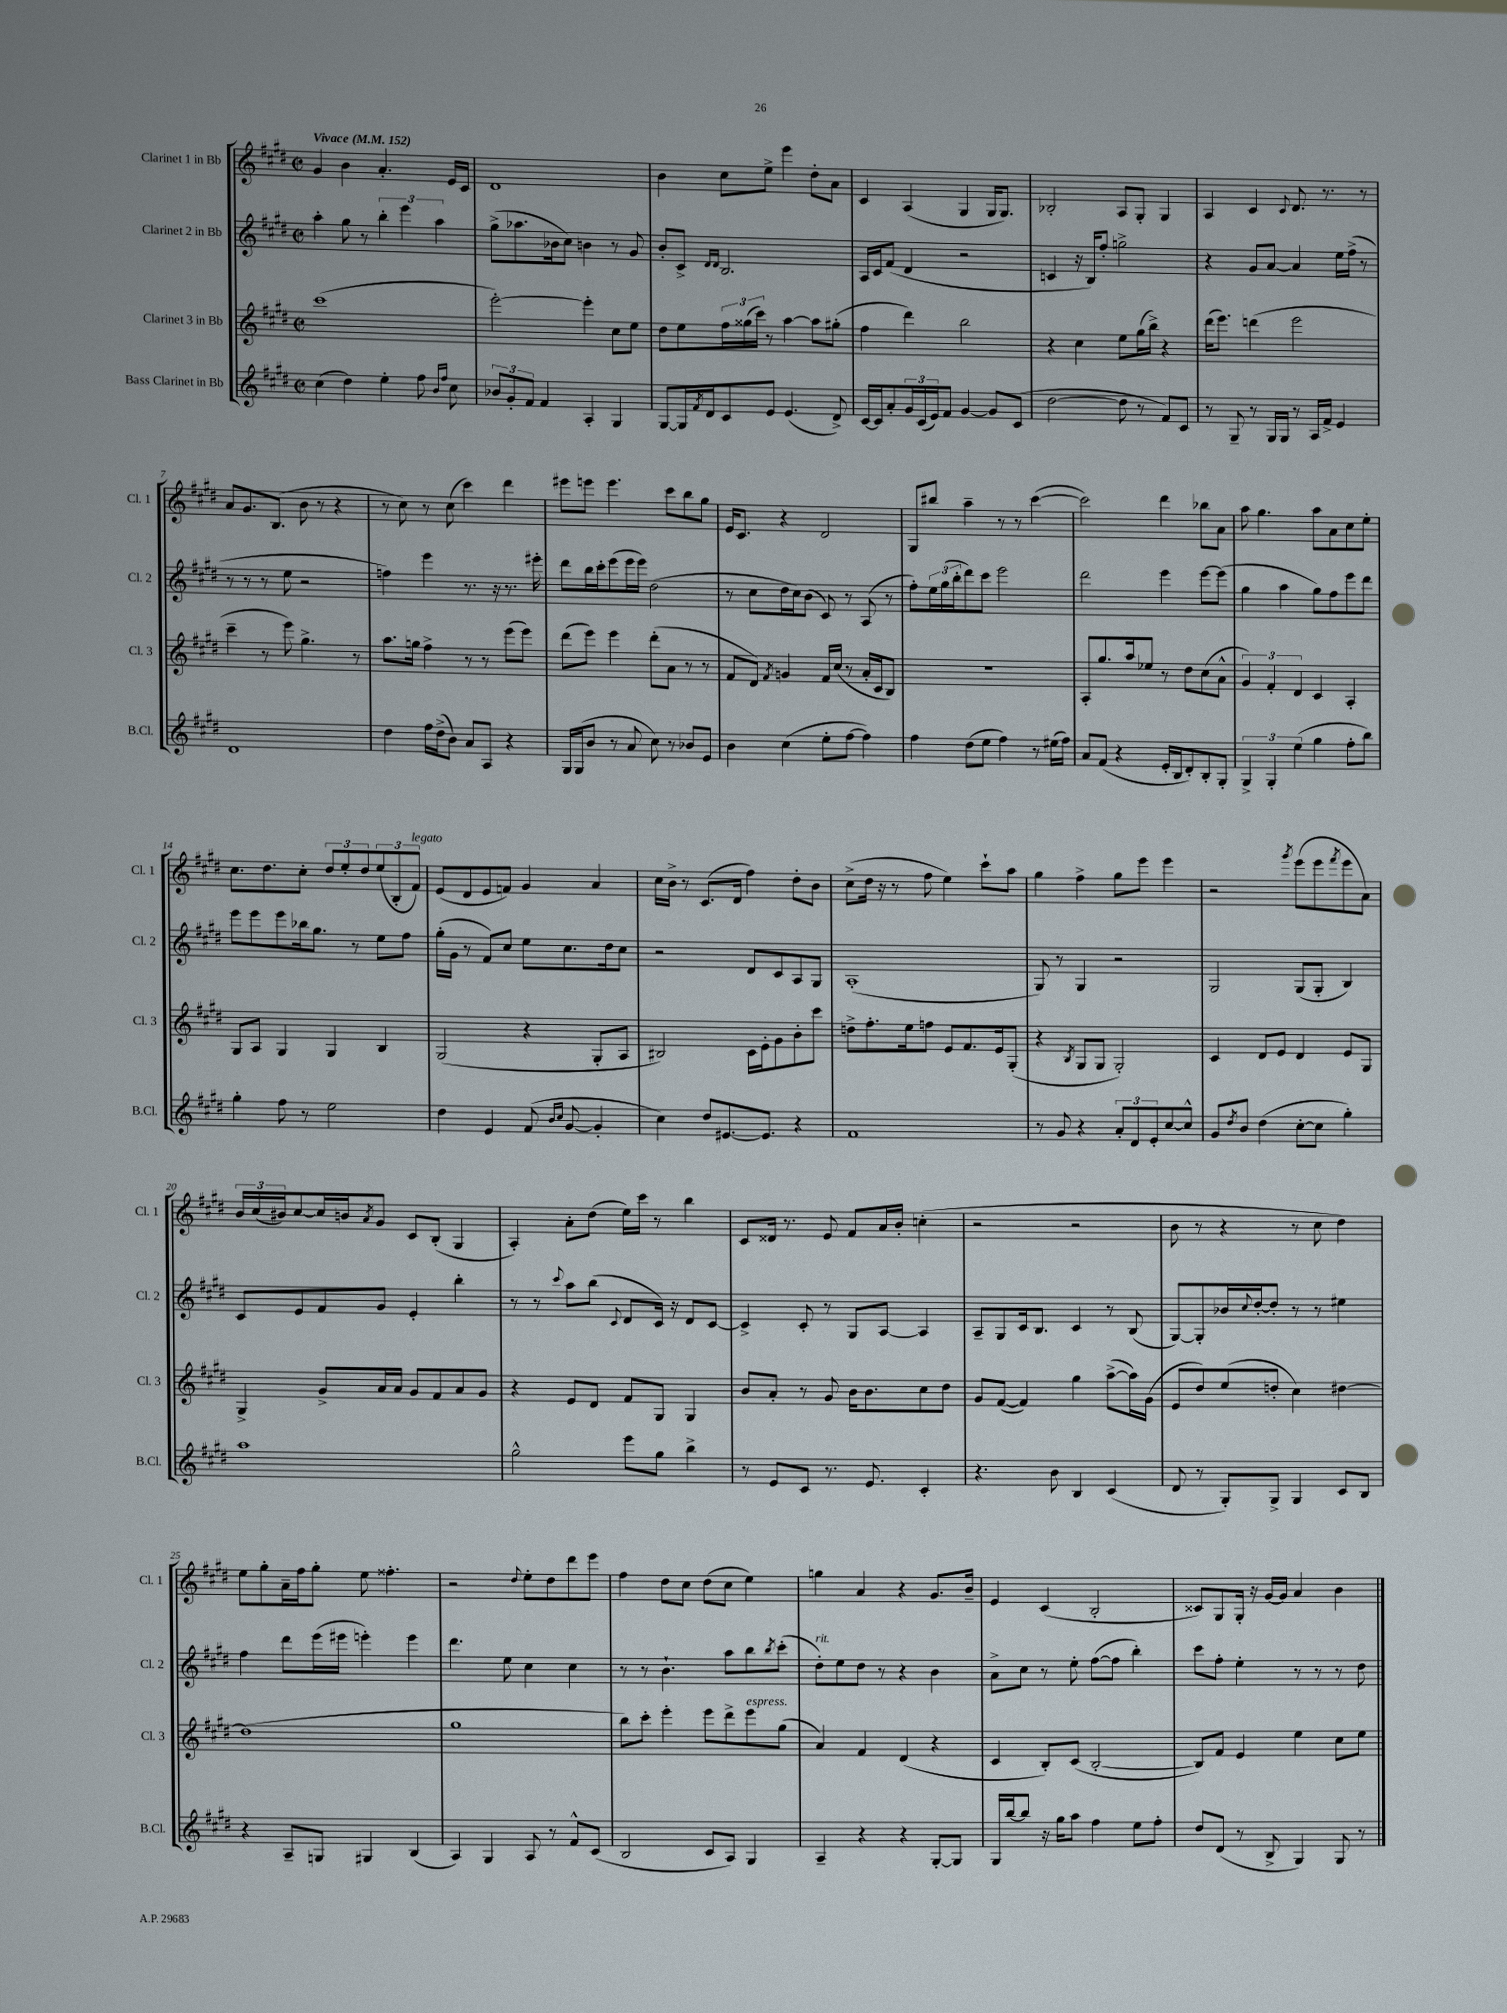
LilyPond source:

<<
\new StaffGroup <<
\new Staff = "s0" \with { instrumentName = "Clarinet 1 in Bb" shortInstrumentName = "Cl. 1" } {
    \clef treble \key e \major \defaultTimeSignature \time 2/2 \tempo "Vivace" 4 = 152
    gis'4 b'4 a'4.-. e'16 cis'16 |
    dis'1 |
    b'4 cis''8 e''8-> e'''4 dis''8-. a'8 |
    cis'4 a4( gis4 gis16 gis8.) |
    bes2-. a8 gis8-. gis4 |
    a4 cis'4 \appoggiatura { cis'8 } dis'8. r8. r8 |
    a'8 gis'8. b8.( b'8 r8 r4 |
    r8 cis''8) r8 cis''8( cis'''4) dis'''4 |
    eis'''8 e'''8 e'''4. cis'''8 b''8 gis''8 |
    e'16 cis'8. r4 dis'2 |
    gis8 bis''8 a''4-- r8 r8 cis'''4~( |
    cis'''2) dis'''4 bes''8 a'8 |
    a''8 gis''4. a''8 a'8 cis''8 e''8-. |
    cis''8. dis''8. cis''8-. \tuplet 3/2 { dis''8 e''8-. dis''8 } \tuplet 3/2 { e''8( b8-. fis'8^\markup { \italic "legato" }) } |
    e'8( dis'8 e'8 f'8) gis'4 a'4 |
    cis''16 b'16-> r8 cis'8.( dis'16 fis''4) dis''8-. b'8 |
    cis''8->( dis''16 r16 r8 fis''8 e''4) cis'''8-! a''8 |
    gis''4 fis''4-> gis''8 e'''8 e'''4 |
    r2 \acciaccatura { gis'''8 } e'''8( e'''8 \acciaccatura { fis'''8 } e'''8 a'8) |
    \tuplet 3/2 { b'16 cis''16( bis'16) } cis''8~ cis''16 b'16 \acciaccatura { a'8 } gis'8 cis'8 b8-.( gis4 |
    a4-.) a'8-. dis''8( e''16) cis'''16 r8 b''4 |
    cis'8 disis'16 r8. e'8 fis'8 a'16 b'16-. c''4-.( |
    r2 r2 |
    b'8 r8 r4 r8 cis''8 dis''4) |
    e''8 gis''8-. a'16-- fis''16 gis''8-. e''8 fisis''4.-. |
    r2 \appoggiatura { dis''8 } e''8-. dis''8 dis'''8 e'''8 |
    fis''4 dis''8 cis''8 dis''8( cis''8 e''4) |
    g''4 a'4 r4 gis'8. b'16-- |
    e'4 cis'4( b2-. |
    cisis'8) gis8 gis16-. r16 gis'16~ gis'16 a'4 b'4 \bar "|." |
}
\new Staff = "s1" \with { instrumentName = "Clarinet 2 in Bb" shortInstrumentName = "Cl. 2" } {
    \clef treble \key e \major \defaultTimeSignature \time 2/2
    a''4-. gis''8 r8 \tuplet 3/2 { b''4-. e'''4 a''4 } |
    gis''8->( aes''8. bes'16 cis''8) b'4 r8 gis'8 |
    b'8-. cis'8-> \grace { dis'16 dis'16 } b2. |
    a16 cis'16 fis'8( dis'4 r2 |
    c'4 r16 b16) fis''8-. g''2-> |
    r4 gis'8 a'8~ a'4 e''16 fis''16->( r8 |
    r8 r8 r8 e''8 r2 |
    f''4) e'''4 r8. r16 r8. eis'''16-. |
    dis'''8 b''16 cis'''16-. e'''8( e'''16 e'''16) dis''2( |
    r8 cis''8 dis''16 cis''16) b'8( cis'8) r8 a8( r8 |
    fis''8-.) \tuplet 3/2 { e''16 gis''16( b''16-. } dis'''8) cis'''8 e'''2 |
    dis'''2 e'''4 e'''8~ e'''8( |
    gis''4 a''4 gis''8) fis''8 e'''8 dis'''8 |
    e'''8 e'''8 e'''8 bes''16 gis''8. r8 e''8 fis''8 |
    gis''16-.( gis'16 r8 fis'8) cis''8 e''8 cis''8. dis''16 cis''8 |
    r2 dis'8 cis'8 a8 gis8 |
    a1-.( |
    gis8) r8 gis4 r2 |
    gis2 gis8( gis8-. b4) |
    cis'8 e'8 fis'8 gis'8 e'4-. b''4-. |
    r8 r8 \appoggiatura { cis'''8 } a''8 b''8( \appoggiatura { cis'8 } dis'8 cis'16) r16 dis'8 cis'8~ |
    cis'4-> cis'8-. r8 gis8 a8~ a4 |
    a8-- gis8 cis'16 b8. cis'4 r8 b8( |
    gis8~) gis8-. bes'16 \appoggiatura { cis''8 } dis''16~-. dis''8-. r8 r8 eis''4 |
    fis''4 dis'''8 e'''16( eis'''16 e'''4-.) e'''4 |
    dis'''4. e''8 cis''4 cis''4 |
    r8 r8 b'4.-! a''8 b''8 \acciaccatura { b''8 } cis'''8-.( |
    dis''8-.^\markup { \italic "rit." }) e''8 dis''8 r8 r4 b'4 |
    a'8-> cis''8 r8 e''8-. fis''8~( fis''8 b''4-.) |
    cis'''8 fis''8-. e''4-. r8 r8 r8 dis''8 \bar "|." |
}
\new Staff = "s2" \with { instrumentName = "Clarinet 3 in Bb" shortInstrumentName = "Cl. 3" } {
    \clef treble \key e \major \defaultTimeSignature \time 2/2
    cis'''1( |
    e'''2~-.) e'''4-. cis''8 e''8 |
    dis''8 e''8 \tuplet 3/2 { fis''16 gisis''16( cis'''16) } r8 a''4~ a''8 gis''8-.( |
    fis''4 dis'''4) b''2 |
    r4 cis''4 e''8 gis''16( b''16->) r4 |
    dis'''16( e'''8.) d'''4( e'''2 |
    cis'''4-- r8 e'''8) gis''4.-> r8 |
    a''8. g''16 fis''4-> r8 r8 e'''8( e'''8) |
    dis'''8( e'''8) e'''4 dis'''8-.( a'8 r8 r8 |
    fis'8 dis'8) \acciaccatura { fis'8 } g'4 fis'16 cis''16( r8 a'16-. cis'16 b8) |
    r1 |
    a8-. gis''8. a''16 ees''8 r8 dis''8 cis''8( a'8-^ |
    \tuplet 3/2 { gis'4) fis'4-. dis'4 } cis'4 a4-. |
    gis8 a8 gis4 gis4 b4 |
    gis2( r4 gis8-. a8 |
    bis2) cis'16 e'16-. gis'8 b'8-. cis'''8 |
    d''8-> fis''8.-. e''16 f''8 e'8 fis'8. e'16 gis8-.( |
    r4 \acciaccatura { b8 } gis8 gis8 gis2-.) |
    cis'4 dis'8 e'8 dis'4 e'8 gis8 |
    gis4-> gis'8-> a'16 a'16 gis'8 fis'8 a'8 gis'8 |
    r4 e'8 dis'8 fis'8 gis8 gis4 |
    b'8 a'8-. r8 gis'8 b'16 b'8. cis''8 dis''8 |
    gis'8 fis'8~( fis'4) gis''4 a''8~->( a''16) gis'16( |
    e'8 dis''8) e''8( d''8-. cis''4) dis''4~ |
    dis''1( |
    gis''1 |
    b''8) cis'''8-. e'''4-. e'''8 dis'''8-> e'''8^\markup { \italic "espress." } gis''8( |
    a'4) fis'4 dis'4( r4 |
    cis'4 b8-.) cis'8( b2~-. |
    b8) fis'8 e'4 e''4 cis''8 e''8 \bar "|." |
}
\new Staff = "s3" \with { instrumentName = "Bass Clarinet in Bb" shortInstrumentName = "B.Cl." } {
    \clef treble \key e \major \defaultTimeSignature \time 2/2
    cis''4( dis''4) e''4-. fis''8 \grace { b'16 fis''16 } cis''8 |
    \tuplet 3/2 { bes'8 gis'8-. fis'8 } fis'4 a4-. gis4 |
    gis8~ gis16 \acciaccatura { fis'8 } dis'16 cis'8 e'8 e'4.( dis'8->) |
    cis'16~ cis'16 a'8-. \tuplet 3/2 { gis'16 cis'16( e'16) } fis'8 gis'4~ gis'8 cis'8( |
    dis''2~ dis''8 r8 fis'8) cis'8 |
    r8 gis8-- r8 gis16 gis16 r8 a16 fis'16-> e'4 |
    dis'1 |
    dis''4 fis''16 dis''16->( b'8) a'8 a8 r4 |
    gis16 gis16( b'8 r8 a'8 cis''8) r8 bes'8 e'8 |
    b'4 cis''4( e''8-. fis''8~ fis''4) |
    fis''4 dis''8( e''8 fis''4) r8 eis''16( fis''16) |
    a'8 fis'8( r4 e'16-. b16 dis'8-.) b8-. gis8-. |
    \tuplet 3/2 { gis4-> gis4-. e''4( } gis''4 fis''8-. b''8) |
    gis''4-. fis''8 r8 e''2 |
    dis''4 e'4 fis'8( \grace { b'16 cis''16 } gis'8~ gis'4-. |
    cis''4) dis''8 eis'8.~ eis'8. r4 |
    fis'1 |
    r8 gis'8 r4 \tuplet 3/2 { a'8-. dis'8 e'8-. } cis''8~ cis''8-^ |
    gis'8 \acciaccatura { dis''8 } b'8 dis''4( cis''8~-. cis''8 gis''4-.) |
    a''1 |
    gis''2-^ e'''8 gis''8 b''4-> |
    r8 e'8 cis'8 r8. e'8. cis'4-. |
    r4. b'8 b4 cis'4( |
    dis'8 r8 gis8-.) gis8-> gis4 cis'8 b8 |
    r4 a8-- g8 gis4 b4( |
    a4) gis4 a8 r8 fis'8-^ cis'8( |
    b2 cis'8 a8) gis4 |
    a4-- r4 r4 gis8~-. gis8 |
    gis16 b''16~ b''8 r16 gis''16 a''8 fis''4 e''8 fis''8-. |
    dis''8 dis'8( r8 b8-> gis4) gis8 r8 \bar "|." |
}
>>
>>
